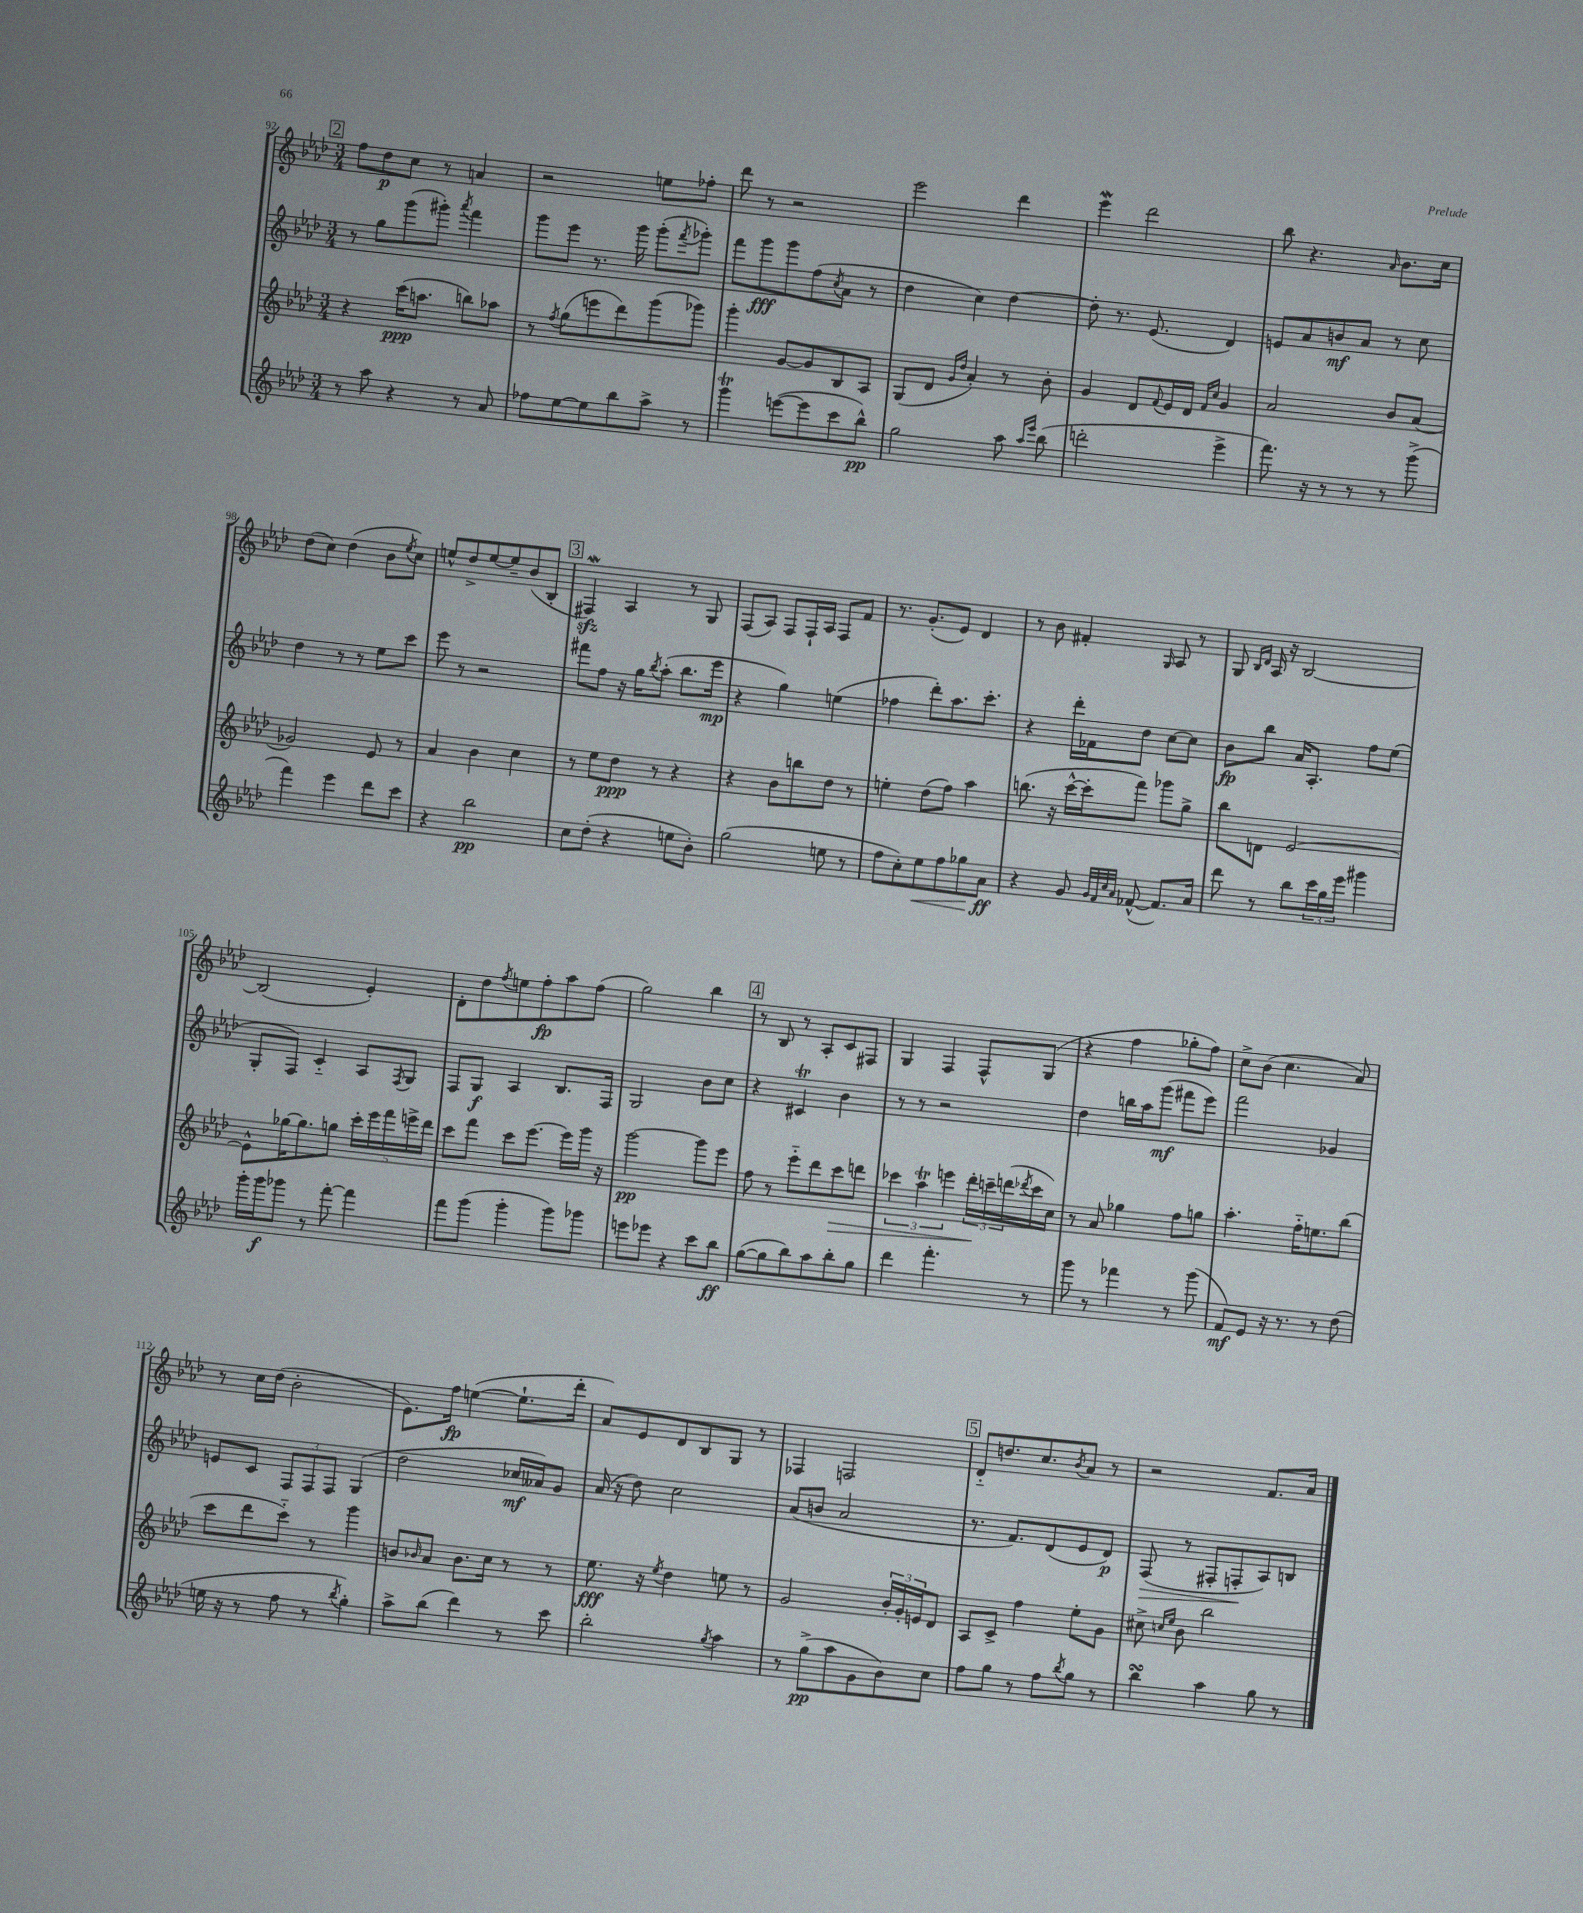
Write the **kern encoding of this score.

**kern	**kern	**kern	**kern
*staff4	*staff3	*staff2	*staff1
*clefG2	*clefG2	*clefG2	*clefG2
*k[b-e-a-d-]	*k[b-e-a-d-]	*k[b-e-a-d-]	*k[b-e-a-d-]
*M3/4	*M3/4	*M3/4	*M3/4
8r	4r	8r	8ff
8aa-	.	8gg	8dd-
4r	(16ccc	(8ggg	8cc
.	8.aa	.	.
.	.	8ggg#')	8r
.	.	8qaaa-	.
8r	8bb)	4fff	4a
8a-	8aa-	.	.
=	=	=	=
8ff-	8r	8ggg	2r
.	8qff	.	.
[8ee-	(8gg	8eee-	.
8ee-]	8eee	8.r	.
8bb-	8ddd-)	.	.
.	.	16ggg	.
8aa-^	(8ggg	(8ggg'	8ee
.	.	8qfff	.
8r	8ggg-)	8ggg-')	8ff-'
=	=	=	=
4ggg	4ggg'	8fff	8ddd-
.	.	8ggg	8r
([8eee	[8g	8ggg	2r
8eee]	8g]	(8ff	.
.	.	8qcc	.
8ccc	8B-	8a-	.
8bb-^^)	8A-	8r	.
=	=	=	=
2gg	(8G	4dd-	2eee-
.	8d-	.	.
.	16qqg	.	.
.	16qqdd-	.	.
.	4a-')	4cc)	.
8aa-	8r	[4dd-	4ddd-
16qqaa-	.	.	.
16qqeee-	.	.	.
(8bb-	8b-'	.	.
=	=	=	=
2ddd'	4g	8dd-']	4eee-
.	.	8.r	.
.	8d-	.	2ddd-
.	.	(8.e-	.
.	8qqf	.	.
.	16e-	.	.
.	16d-	.	.
.	16qqf	.	.
.	16qqcc	.	.
4eee-^	4g	4d-)	.
=	=	=	=
8.fff)	2a-	8e	8bb-
.	.	8a-	4.r
16r	.	.	.
8r	.	8b	.
8r	.	8a-	.
.	.	.	16qqa-
8r	8b-	8r	8.b-
(8ggg^	(8a-	8cc	.
.	.	.	16cc
=	=	=	=
4fff)	2g-)	4dd-	(8dd-
.	.	.	8cc)
4eee-	.	8r	(4dd-
.	.	8r	.
8ddd-	8e-	8ee-	8b-
.	.	.	8qee-
8ccc	8r	8ccc	8cc)
=	=	=	=
4r	4a-	8eee-	8ee^^
.	.	8r	8dd-^
2bb-	4b-	2r	[8ee
.	.	.	8ee~]
.	4cc	.	(8b-
.	.	.	8B-'
=	=	=	=
8cc	8r	8fff#	4F#)
(8dd-'	8ee-	8ff	.
4r	8dd-	16r	4A-
.	.	16gg	.
.	.	8qbb-	.
.	8r	(8aa-'	.
8ee	4r	8.bb-	8r
8b-')	.	.	8G
.	.	16eee-	.
=	=	=	=
(2gg	4r	4r	(8F
.	.	.	8A-)
.	8b-	4gg)	8F
.	8bb	.	16F`
.	.	.	16A-
8ee	8dd-	(4ee	8F
8r	8r	.	8f
=	=	=	=
8ff	4ee'	4ff-	8.r
8cc')	.	.	.
.	.	.	(8.g'
8ee-	(8dd-	8ddd-')	.
8ff	8ff)	8.aa-	8e-)
8gg-	4aa-	.	4d-
.	.	8.ccc'	.
8a-	.	.	.
=	=	=	=
4r	(8.bb	4r	8r
.	.	.	8b-
.	16r	.	.
8g	[16ccc^^	16ddd-'	4f#'
.	16ccc']	16f-	.
32qqg	.	.	.
32qqf	.	.	.
32qqcc	.	.	.
32qqa-	.	.	.
([8f-^^	8fff)	8dd-	.
.	.	.	16qqG
8.f-])	8ggg-	[8cc	8A-
.	8gg^	8cc]	8r
16a-	.	.	.
=	=	=	=
8ddd-	8bb-	8b-	8G
.	.	.	16qqB-
.	.	.	16qqd-
8r	8d	8bb-	16A-
.	.	.	16r
8bb-	[2e-	16a-	[2B-
.	.	8.A-'	.
24ccc	.	.	.
24gg	.	.	.
24eee-	.	.	.
4ggg#	.	8ff	.
.	.	(8ee-	.
=	=	=	=
16ggg'	8e-^^]	8G'	(2B-]
16ggg	.	.	.
8ggg-	[16gg-	8F)	.
.	8.gg-]	.	.
8r	.	4c'~	.
[8fff'	8gg	.	.
4fff]	20ccc'	8A-	4e-')
.	20eee-	.	.
.	20fff	.	.
.	.	8qF	.
.	.	8G	.
.	20eee^	.	.
.	20ddd-	.	.
=	=	=	=
8fff	8ccc	8F	8d-'
(8ggg	8fff	8G	8dd-
.	.	.	8qff
4ggg'	8ccc	4A-	8ee
.	[8.eee-	.	8ff'
8ggg)	.	8.B-	8aa-
.	16eee-]	.	.
8ggg-	16ggg	.	(8ff
.	16r	16F	.
=	=	=	=
8eee	[2ggg	2G	2gg)
8eee-	.	.	.
4r	.	.	.
8ccc	8ggg]	8b-	4bb-
8bb-	8eee-	8cc	.
=	=	=	=
([8gg	8ff	4r	8r
8gg]	8r	.	8B-
8bb-)	8eee-'~	4c#	8r
8aa-	8ddd-	.	8A-'
8bb-'	8ccc	4b-	8c
8gg	8ddd	.	8F#
=	=	=	=
4ddd-	6ccc-	8r	4G
.	.	8r	.
.	6aa-	.	.
4.fff'	.	2r	4F
.	6eee	.	.
.	24ddd-'	.	8F^^
.	24ccc~	.	.
.	(24ddd	.	.
.	8qddd-	.	.
8r	16ccc	.	(8G
.	16cc)	.	.
=	=	=	=
8ggg	8r	4dd-	4r
8r	8a-	.	.
4fff-	4gg-	16bb	4ff
.	.	16aa-	.
.	.	(8ggg	.
8r	8ff	8fff#	8gg-'
(8ggg	8gg	8eee-)	8ff)
=	=	=	=
8f)	4.aa-'	2fff	8cc^
8e-	.	.	(8b-
16r	.	.	4.cc
8.r	.	.	.
.	16ff'~	.	.
.	8.ee	.	.
8r	.	4g-	.
(8dd-	(8bb-	.	8a-)
=	=	=	=
16ee	8ccc	8e	8r
16r	.	.	.
8r	8ddd-	8c	16cc
.	.	.	(16dd-
8ff	8ccc'~)	12F	2b-'
.	.	12F	.
8r	8r	.	.
.	.	12F	.
8qbb-	.	.	.
4gg')	4ggg	(4G	.
=	=	=	=
8aa-^	8b	2dd-	8.e-)
.	16qqb-	.	.
(8bb-	8a-	.	.
.	.	.	16ff
4ddd-)	8.b-	.	([4ee
.	16cc	.	.
8r	8r	16cc-	8.ee`]
.	.	16a--)	.
8ccc	8r	8g	.
.	.	.	16ddd-'
=	=	=	=
2bb-'	8.ee-	(16a-	8a-)
.	.	16r	.
.	.	8dd-)	8e-
.	16r	.	.
.	8qee-	.	.
.	4dd-	2cc	8d-
.	.	.	8B-
8qgg	.	.	.
4aa-	8ee	.	8G
.	8r	.	8r
=	=	=	=
8r	2g	(8a-	4F-
(8gg^	.	8b	.
8aa-	.	2a-	2F
8g	.	.	.
8b-)	24b-'	.	.
.	24g'	.	.
.	24e	.	.
8cc	8d-	.	.
=	=	=	=
8ff	8A-	8.r	8d-'~
8gg	8c^	.	8.dd
.	.	8.f)	.
8r	4ff	.	.
.	.	.	8.cc
8ff	.	(8d-	.
8qbb-	.	.	8qb-
8gg	8ee-'	8e-	8a-
8r	8g	8d-)	8r
=	=	=	=
4bb-	8cc#^	(8F	2r
.	16qqcc	.	.
.	16qqee-	.	.
.	8b-	8r	.
4aa-	2bb-	8F#'	.
.	.	8F'	.
8gg	.	8A-)	8.f
8r	.	8B	.
.	.	.	16a-
==	==	==	==
*-	*-	*-	*-
